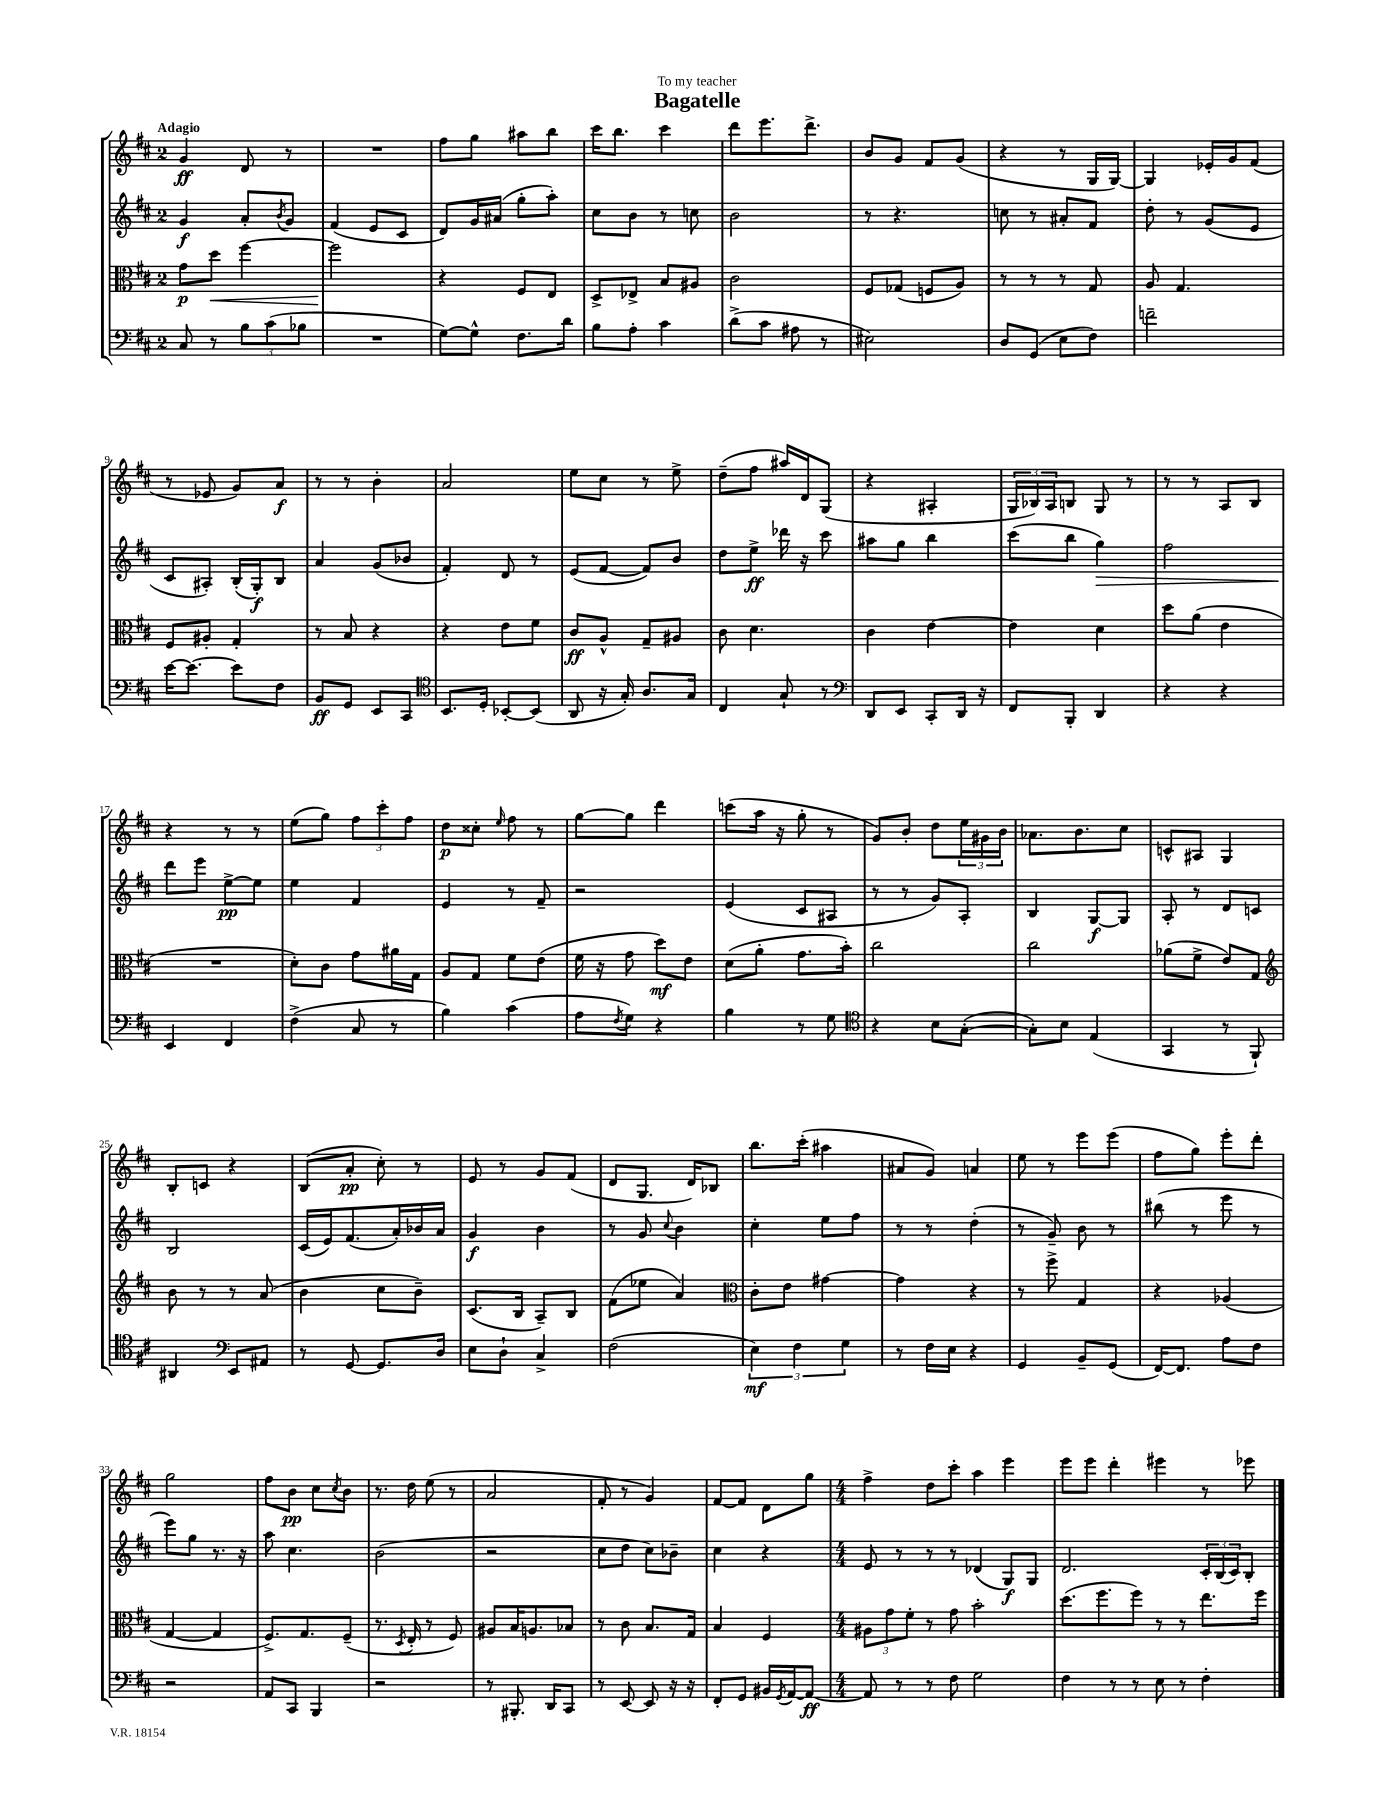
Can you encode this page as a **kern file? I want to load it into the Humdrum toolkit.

**kern	**kern	**kern	**kern
*staff4	*staff3	*staff2	*staff1
*clefF4	*clefC3	*clefG2	*clefG2
*k[f#c#]	*k[f#c#]	*k[f#c#]	*k[f#c#]
*M2/4	*M2/4	*M2/4	*M2/4
8C#	8g	4g	4g
8r	8dd	.	.
12B	[4ff#	8a'	8d
(12c#	.	.	.
.	.	8qb	.
.	.	8g	8r
12B-	.	.	.
=	=	=	=
2r	2ff#]	(4f#	2r
.	.	8e	.
.	.	8c#	.
=	=	=	=
[8G)	4r	8d)	8ff#
8G^^]	.	16g	8gg
.	.	(16a#	.
8.F#	8F#	8gg'	8aa#
.	8E	8aa')	8bb
16d	.	.	.
=	=	=	=
8B	8D^	8cc#	16ccc#
.	.	.	8.bb
8A'	8E-^	8b	.
4c#	8B	8r	4ccc#
.	8A#	8cc	.
=	=	=	=
(8d^	2c#	2b	8ddd
8c#	.	.	8.eee
8A#	.	.	.
.	.	.	8.ddd^
8r	.	.	.
=	=	=	=
2E#)	8F#	8r	8b
.	(8G-	4.r	8g
.	8F	.	8f#
.	8A)	.	(8g
=	=	=	=
8D	8r	8cc	4r
(8GG	8r	8r	.
8E	8r	8a#'	8r
8F#)	8G	8f#	16G
.	.	.	[16G)
=	=	=	=
2f~	8A	8dd'	4G]
.	4.G	8r	.
.	.	(8g	16e-'
.	.	.	16g
.	.	8e	(8f#
=	=	=	=
[16e	8F#	8c#	8r
8.e_	.	.	.
.	8A#'	8A#')	8e-
8e]	4G'	(16B'	8g)
.	.	16G')	.
8F#	.	8B	8a
=	=	=	=
8BB	8r	4a	8r
8GG	8B	.	8r
8EE	4r	(8g	4b'
8CC#	.	8b-	.
=	=	=	=
*clefC4	*	*	*
8.BB	4r	4f#')	2a
16D'	.	.	.
[8BB-'	8e	8d	.
(8BB-]	8f#	8r	.
=	=	=	=
8AA	8c#	(8e	8ee
16r	8A^^	[8f#	8cc#
16G')	.	.	.
8.A	8G~	8f#])	8r
.	8A#	8b	8ee^
16G	.	.	.
=	=	=	=
4C#	8c#	8dd	(8dd~
.	4.d	8ee^	8ff#
8G`	.	16ddd-	16aa#)
.	.	16r	16d
8r	.	8ccc#	(8G
=	=	=	=
*clefF4	*	*	*
8DD	4c#	8aa#	4r
8EE	.	8gg	.
8CC#'	[4e	4bb	4A#'
16DD	.	.	.
16r	.	.	.
=	=	=	=
8FF#	4e]	(8ccc#	24G
.	.	.	24B-)
.	.	.	24A
8BBB'	.	8bb	8B
4DD	4d	4gg)	8G
.	.	.	8r
=	=	=	=
4r	8dd	2ff#	8r
.	(8a	.	8r
4r	4e	.	8A
.	.	.	8B
=	=	=	=
4EE	2r	8ddd	4r
.	.	8eee	.
4FF#	.	[8ee^	8r
.	.	8ee]	8r
=	=	=	=
(4F#^	8d')	4ee	(8ee
.	8c#	.	8gg)
8C#	8g	4f#	12ff#
.	.	.	12ccc#'
8r	16a#	.	.
.	.	.	12ff#
.	16G	.	.
=	=	=	=
4B)	8A	4e	8dd
.	8G	.	8cc##'
.	.	.	16qqee
(4c#	8f#	8r	8ff#
.	(8e	8f#~	8r
=	=	=	=
8A	16f#	2r	[8gg
.	16r	.	.
8qF#	.	.	.
8G)	8g	.	8gg]
4r	8dd)	.	4ddd
.	8e	.	.
=	=	=	=
4B	(8d	(4e	(8ccc
.	8a'	.	16aa
.	.	.	16r
8r	8.g	8c#	8gg'
8G	.	8A#	8r
.	16b')	.	.
=	=	=	=
*clefC4	*	*	*
4r	2cc#	8r	8g)
.	.	8r	8b'
8B	.	8g)	8dd
([8G'	.	8A'	24ee
.	.	.	24g#
.	.	.	24b
=	=	=	=
8G'])	2cc#	4B	8.a-
8B	.	.	.
.	.	.	8.b
(4E	.	[8G	.
.	.	8G]	8cc#
=	=	=	=
4GG	(8a-	8A'	8c^^
.	8f#^	8r	8A#
8r	8e)	8d	4G
8FF#`)	8G	8c	.
=	=	=	=
*	*clefG2	*	*
4AA#	8b	2B	8B'
.	8r	.	8c
*clefF4	*	*	*
8EE	8r	.	4r
8AA#	(8a	.	.
=	=	=	=
8r	4b	(16c#	(8B
.	.	16e)	.
[8GG	.	(8.f#	8a'
8.GG]	8cc#	.	8cc#')
.	.	16a')	.
.	8b~)	16b-	8r
16D	.	16a	.
=	=	=	=
8E	(8.c#	4g	8e
8D`	.	.	8r
.	16B	.	.
4C#^	8A~)	4b	8g
.	8B	.	(8f#
=	=	=	=
(2F#	(8f#	8r	8d
.	8ee-	8g	8.G
.	.	8qqcc#	.
.	4a)	4b	.
.	.	.	16d)
.	.	.	8B-
=	=	=	=
*	*clefC3	*	*
6E)	8c#'	4cc#'	8.bb
.	8e	.	.
6F#	.	.	.
.	.	.	(16ccc#'
.	[4g#	8ee	4aa#
6G	.	.	.
.	.	8ff#	.
=	=	=	=
8r	4g#]	8r	8a#
16F#	.	8r	8g)
16E	.	.	.
4r	4r	(4dd'	4a
=	=	=	=
4GG	8r	8r	8ee
.	8ff#^	8g~)	8r
8BB~	4G	8b	8eee
(8GG	.	8r	(8eee
=	=	=	=
[16FF#)	4r	(8bb#	8ff#
8.FF#]	.	.	.
.	.	8r	8gg)
8A	(4A-	8eee	8eee'
8F#	.	8r	8ddd'
=	=	=	=
2r	[4G	8eee)	2gg
.	.	8gg	.
.	4G]	8.r	.
.	.	16r	.
=	=	=	=
8AA	8.F#^)	8aa	8ff#
8CC#	.	4.cc#	8b
.	8.G	.	.
4BBB	.	.	8cc#
.	.	.	8qcc#
.	(8F#~	.	8b
=	=	=	=
2r	8.r	(2b	8.r
.	8qD	.	.
.	16E'	.	16dd
.	8r	.	(8ee
.	8F#)	.	8r
=	=	=	=
8r	8A#	2r	2a
8.BBB#'	16B	.	.
.	8.A	.	.
16DD	.	.	.
8CC#	8B-	.	.
=	=	=	=
8r	8r	8cc#	8f#'
[8EE	8c#	8dd	8r
8EE]	8.B	8cc#)	4g)
16r	.	8b-~	.
16r	16G	.	.
=	=	=	=
8FF#'	4B	4cc#	[8f#
8GG	.	.	8f#]
16BB#	4F#	4r	8d
8qGG	.	.	.
[16AA	.	.	.
8AA_	.	.	8gg
=	=	=	=
*M4/4	*M4/4	*M4/4	*M4/4
8AA]	12A#	8e	4ff#^
.	12g	.	.
8r	.	8r	.
.	12f#'	.	.
8r	8r	8r	8dd
8F#	8g	8r	8ccc#'
2G	2b'	(4d-	4aa
.	.	8G)	4eee
.	.	8G	.
=	=	=	=
4F#	(8.dd	2.d	8eee
.	.	.	8eee
.	8.ff#	.	.
8r	.	.	4ddd'
8r	8ff#)	.	.
8E	8r	.	4eee#
8r	8r	.	.
4F#'	8.ee	24c#'	8r
.	.	(24B	.
.	.	24c#)	.
.	.	8B'	8eee-
.	16ff#	.	.
==	==	==	==
*-	*-	*-	*-
